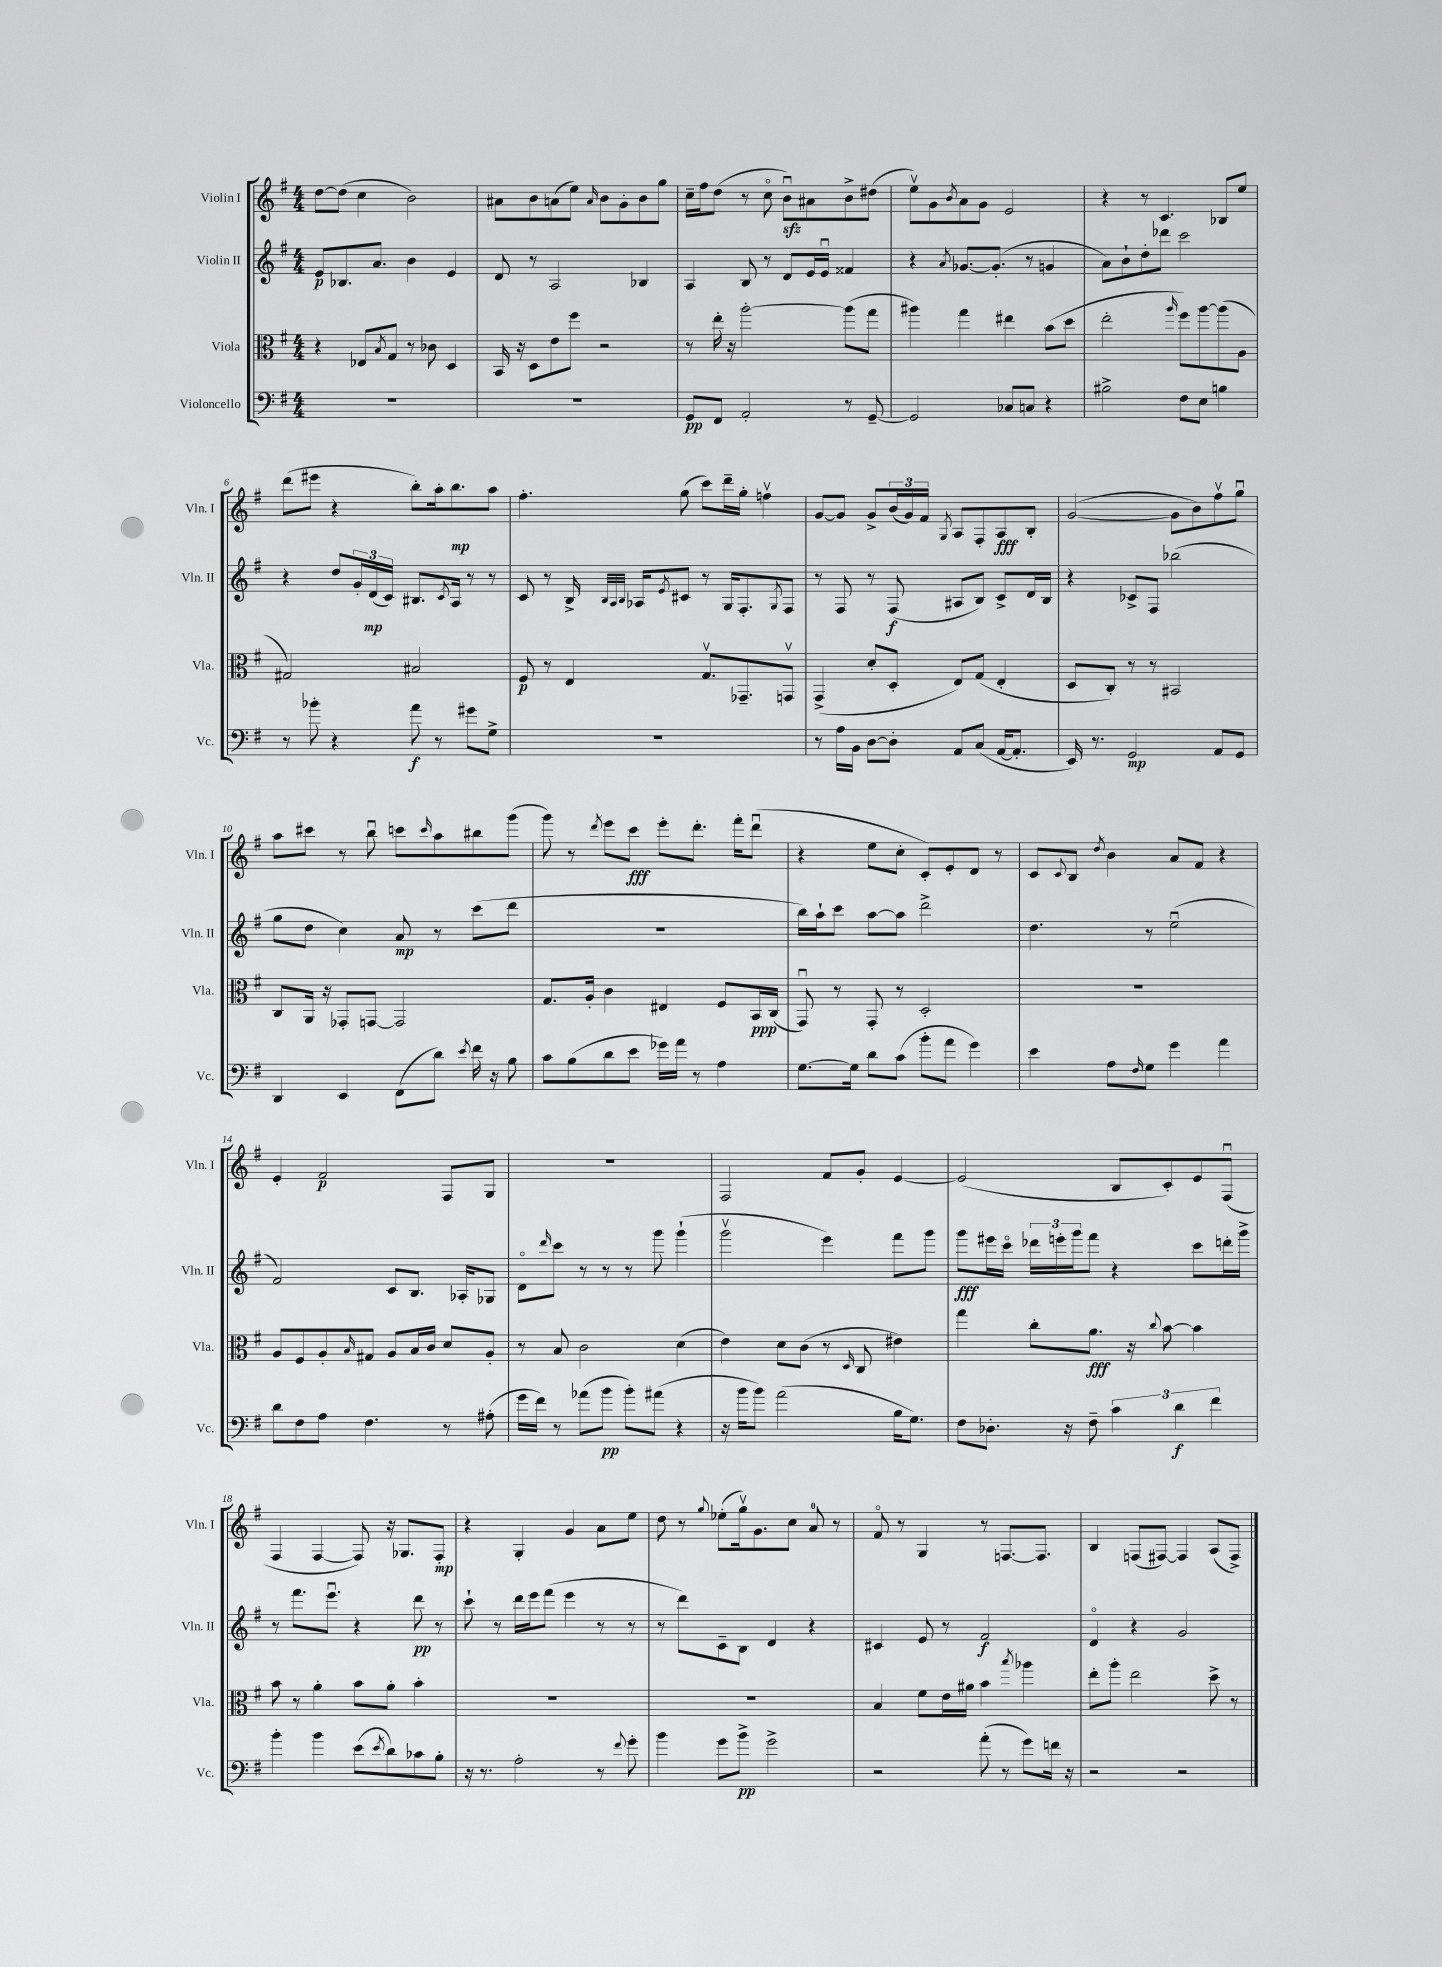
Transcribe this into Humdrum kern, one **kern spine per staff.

**kern	**kern	**kern	**kern
*staff4	*staff3	*staff2	*staff1
*clefF4	*clefC3	*clefG2	*clefG2
*k[f#]	*k[f#]	*k[f#]	*k[f#]
*M4/4	*M4/4	*M4/4	*M4/4
1r	4r	8e/L	[8dd\L
.	.	8.B-/	(8dd\]J
.	8E-/L	.	4cc\
.	.	8.a/J	.
.	8qB/	.	.
.	8G/J	.	.
.	8r	4b\	2b\)
.	8c-\	.	.
.	4D/	4e/	.
=	=	=	=
1r	16BB/	8d/	8a#\L
.	16r	.	.
.	8D\L	8r	8b\
.	8e\	2A/	(8a\
.	8ff#\J	.	8ee\J)
.	.	.	16qqa/
.	2r	.	8b\L
.	.	.	8g'\
.	.	4B-/	8b\
.	.	.	8gg\J
=	=	=	=
8GG/L	8r	4A/	16cc~\LL
.	.	.	16ff#\J
8FF#/J	16ee'\	.	(8dd\J
.	16r	.	.
2AA'/	[2aa'\	8B/	8r
.	.	8r	8cco\
.	.	8d/L	8bu\L)
.	.	16e/L	8a#\
.	.	16eu/JJ	.
8r	(8aa\]L	4f##/	8b^\
[8GG~/	8gg\J	.	(8dd#\J
=	=	=	=
2GG/]	4aa#\)	4r	8eev\L)
.	.	.	8g\
.	.	8qa/	8qb/
.	4gg\	[8.g-/L	8a\
.	.	.	8g\J
.	.	(8.g-'/]J	.
8C-/L	4ee#\	.	2e/
8C/J	.	8r	.
4r	(8b\L	4g/	.
.	8dd\J	.	.
=	=	=	=
2B#^\	2ee'\	8a\L)	4r
.	.	8b`\	.
.	.	8dd'\	8r
.	.	8ddd-\J	4.c/
.	16qqaa/	.	.
8F#\L	8ff#\L)	2ccc\	.
8E\J	[8aa\	.	.
4B\	(8aa\]	.	8B-/L
.	8A\J	.	8ee/J
=	=	=	=
8r	2G#/)	4r	(8ddd\L
8b-'\	.	.	8eee#\J
4r	.	8dd/L	4r
.	.	24g'/L	.
.	.	(24d/	.
.	.	24c/JJ)	.
8a\	2B#/	8.B#/L	8bb'\L)
8r	.	.	16aa'\k
.	.	8qc/	.
.	.	16A/Jk	8.bb\
8g#\L	.	8r	.
8G^\J	.	8r	8aa\J
=	=	=	=
1r	8F#/	8c/	4.ff#'\
.	8r	8r	.
.	4E/	16B^/	.
.	.	32qqB/LLL	.
.	.	32qqA/	.
.	.	32qqB/JJJ	.
.	.	16A-/LK	.
.	.	8qe/	.
.	.	8c#/J	(8gg\
.	8.Gv/L	8r	8ccc\L)
.	.	16G/LK	16ddd~\L
.	8.GG-~/	8.F#'/	16gg'\JJ
.	.	.	4ffv\
.	.	8qG/	.
.	8GGv/J	8F#/J	.
=	=	=	=
8r	(4GG^/	8r	[8g/L
16A\LL	.	8F#/	8g/]J
16BB\JJ	.	.	.
[8D\L	8d'/L	8r	8g^/L
8D'\]J	8D'/J	(8F#/	(24b/L
.	.	.	24g/)
.	.	.	24f#/JJ
.	.	.	8qG/
8AA/L	8E/L)	8A#/L	8A/L
(8C/J	(8G/J	8B/J)	8F#'/
[16AA/LK	4E'/	8c^/L	8A/
8.AA'/]J	.	.	.
.	.	16d/L	8B'/J
.	.	16B/JJ	.
=	=	=	=
16EE/)	8D/L	4r	([2g/
8.r	.	.	.
.	8C'/J)	.	.
2GG/	8r	8c-^/L	.
.	8r	8F#/J	.
.	2BB#/	(2bb-\	8g\]L
.	.	.	8b\)
8AA/L	.	.	8ff#v\
8GG/J	.	.	8ggu\J
=	=	=	=
4DD/	8C/L	8gg\L	8aa\L
.	16AA/Jk	8dd\J	8ccc#\J
.	16r	.	.
4EE/	8GG-'/L	4cc\)	8r
.	[8GG/J	.	8bbu\
(8FF#\L	2GG/]	8a/	8ccc\L
.	.	.	16qqccc/
8d\J)	.	8r	8aa\
8qe/	.	.	.
16f#\	.	(8ccc\L	8bb#\
16r	.	.	.
8B\	.	8ddd\J	(8ggg\J
=	=	=	=
8c\L	8.G/L	1r	8ggg\)
(8B\	.	.	8r
.	16A'/Jk	.	.
.	.	.	8qddd/
8d\	4c\	.	8eee\L
8e\J	.	.	8ccc\J
16g-\LL)	4E#/	.	8eee'\L
16a\JJ	.	.	.
8r	.	.	8.ddd'\J
4A\	8F#/L	.	.
.	.	.	16fff#'\LK
.	16BB/L	.	(8dddu\J
.	(16C/JJ	.	.
=	=	=	=
[8.G\L	8GGu/)	16bb\LL)	4r
.	.	16aa`\J	.
.	8r	8ccc\J	.
16G\]Jk	.	.	.
8d\L	8GG'/	[8aa\L	8ee\L
(8c\J	8r	8aa\]J	8cc'\J
8b'\L	2D'/	2ddd^\	8c'/L)
8a\J	.	.	8e'/
4g\)	.	.	8d/J
.	.	.	8r
=	=	=	=
4e\	1r	4.dd\	8c/L
.	.	.	8qqc/
.	.	.	8B/J
.	.	.	8qdd/
8A\L	.	.	4b\
16qqF#/	.	.	.
8G\J	.	8r	.
4g\	.	(2eeu\	8a/L
.	.	.	8f#/J
4a\	.	.	4r
=	=	=	=
8d\L	8A/L	2f#/)	4e'/
8F#\	8F#/	.	.
8A\J	8A'/	.	2f#/
.	16qqB/	.	.
4.F#\	8G#/J	.	.
.	8A/L	8c/L	.
.	16B/L	8.B/J	.
.	16c/JJ	.	.
8r	8d/L	.	8F#/L
.	.	16A-'/LK	.
(8A#'\	8A'/J	8G-/J	8G/J
=	=	=	=
16g\LL	8r	8do\L	1r
16f#\JJ)	.	.	.
.	.	16qqddd/	.
8r	8B/	8ccc\J	.
(8a-\L	2c\	8r	.
8b\J	.	8r	.
8b'\L)	.	8r	.
(8a#\J	.	8ggg\	.
4r	(4d\	(4ggg`\	.
=	=	=	=
16r	4e\)	2gggv\	2F#/
16b\LK	.	.	.
8b\J)	.	.	.
(2a\	8d\L	.	.
.	(8c\J	.	.
.	8r	4eee\)	8f#/L
.	16qqD/	.	.
.	8C/	.	8g'/J
16B\LK	4e#\)	8fff#\L	[4e/
8.G\J)	.	.	.
.	.	8ggg\J	.
=	=	=	=
8F#\L	4gg\	8ggg\L	(2e/]
8.D-'\J	.	16eee#\L	.
.	.	16ccco\JJ	.
.	8cc'\L	24ddd-\LL	.
.	.	24eee'\	.
16r	.	.	.
.	.	24ggg\J	.
8F#~\	8.a\J	8fff#\J	.
6c\	.	4r	8B/L
.	16r	.	.
.	8qqcc/	.	.
.	[8b\	.	8c'/)
6d\	.	.	.
.	4b\]	8ccc\L	8e/
6f#\	.	.	.
.	.	16ddd'\L	(8F#u/J
.	.	16ggg^\JJ	.
=	=	=	=
4b'\	8b\	8r	4F#/
.	8r	8.fff#\L	.
4b\	4a'\	.	[4F#/
.	.	8.eeeu\J	.
(8e\L	8b\L	4r	8F#/])
8qe/	.	.	.
8d\)	8a'\J	.	16r
.	.	.	8.G-/L
8c-\	4b'\	8ddd\	.
8B'\J	.	8r	8F#'/J
=	=	=	=
16r	1r	8ccc`\	4r
8.r	.	.	.
.	.	8r	.
2A'\	.	16ddd\LL	4G'/
.	.	16eee\J	.
.	.	(8fff#\J	.
.	.	4eee\	4g/
8r	.	8r	8a\L
8qqf#/	.	.	.
8g'\	.	8r	8ee\J
=	=	=	=
4b\	1r	8r	8dd\
.	.	8ddd\L)	8r
.	.	.	8qqgg/
8g\L	.	8c~\	(8ee-'\L
8b^\J	.	8B\J	16ggv\k)
.	.	.	8.g\
2g^\	.	4d/	.
.	.	.	8cc\J
.	.	4r	8a/
.	.	.	8r
=	=	=	=
2r	4B/	4c#/	8f#o/
.	.	.	8r
.	8f#\L	8e/	4G/
.	16e\L	8r	.
.	16a#\JJ	.	.
(8a'\	4b\	2f#/	8r
8r	.	.	[8.F/L
.	8qbb/	.	.
8g\L)	4aa-\	.	.
.	.	.	8.F/]J
16f\Jk	.	.	.
16r	.	.	.
=	=	=	=
2r	8ee'\L	4do/	4B/
.	8aa'\J	.	.
.	2ee\	4r	(8F/L
.	.	.	[8F#/J)
2r	.	2g/	4F#/]
.	8dd^\	.	(8A/L
.	8r	.	8F#^/J)
==	==	==	==
*-	*-	*-	*-
